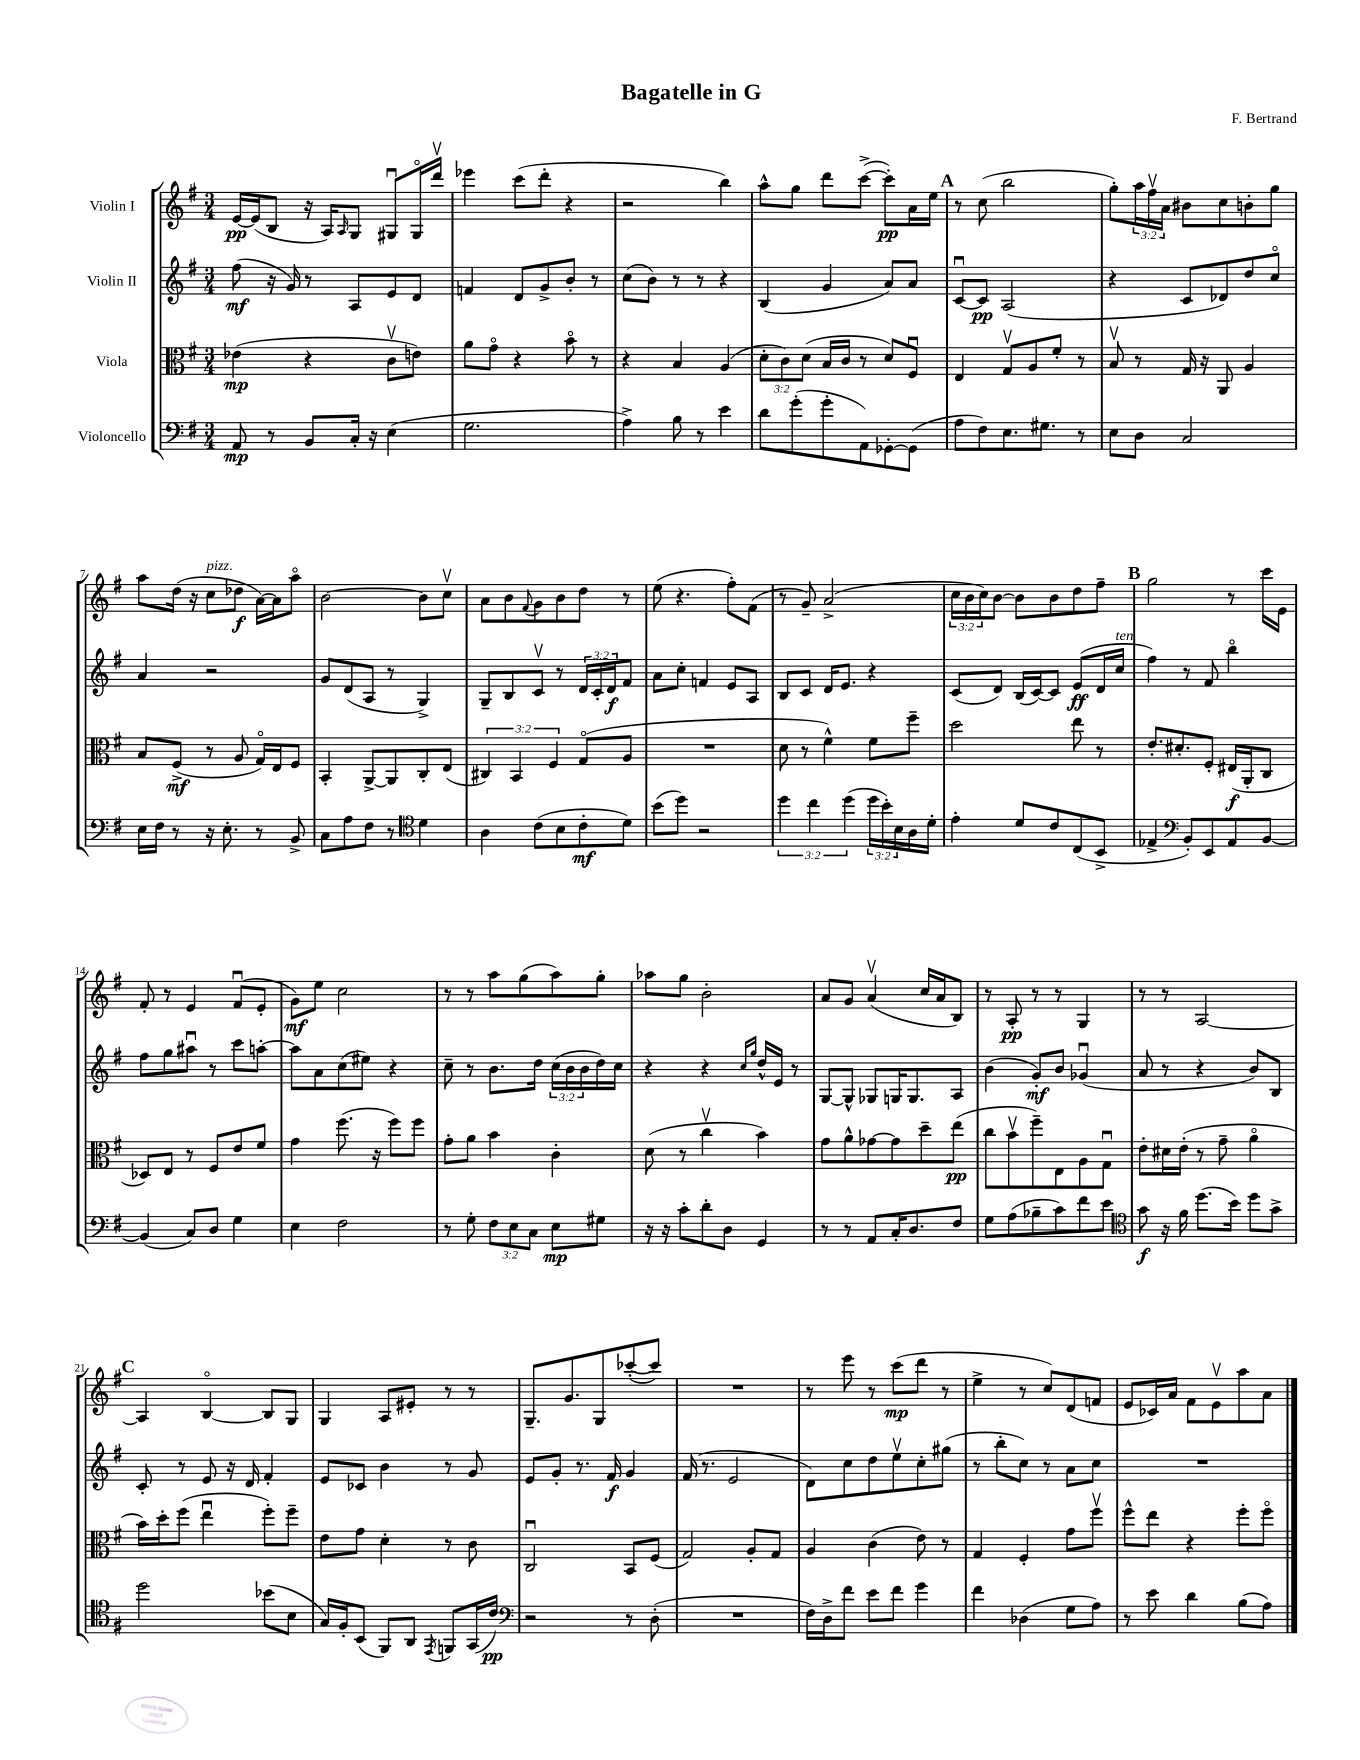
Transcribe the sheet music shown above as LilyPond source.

\header { title = "Bagatelle in G" composer = "F. Bertrand" }
<<
\new StaffGroup <<
\new Staff = "s0" \with { instrumentName = "Violin I" } {
    \clef treble \key g \major \numericTimeSignature \time 3/4 \override Staff.TupletNumber.text = #tuplet-number::calc-fraction-text
    e'16~\pp e'16( b8 r16 a16) \grace { a16 } g8 gis8\downbow gis16\flageolet d'''16\upbow |
    ees'''4 c'''8( d'''8-. r4 |
    r2 b''4) |
    a''8-^ g''8 d'''8 c'''8~->( c'''8-.\pp) a'16 e''16 |
    \mark \markup { \bold "A" } r8 c''8( b''2 |
    g''8-.) \tuplet 3/2 { a''16 fis''16\upbow a'16 } bis'8 c''8 b'8-. g''8 |
    a''8 d''16( r16 c''8^\markup { \italic "pizz." } des''8\f a'16~) a'16 a''8\flageolet |
    b'2~ b'8 c''8\upbow |
    a'8 b'8 \appoggiatura { fis'8 } g'8 b'8 d''8 r8 |
    e''8( r4. fis''8-.) fis'8( |
    r8 g'8--) a'2->( |
    \tuplet 3/2 { c''16 b'16 c''16) } b'8~ b'8 b'8 d''8 fis''8-- |
    \mark \markup { \bold "B" } g''2 r8 c'''16 e'16 |
    fis'8-. r8 e'4 fis'8\downbow( e'8-. |
    g'8\mf) e''8 c''2 |
    r8 r8 a''8 g''8( a''8) g''8-. |
    aes''8 g''8 b'2-. |
    a'8 g'8 a'4\upbow( c''16 a'16 b8) |
    r8 a8-.\pp r8 r8 g4 |
    r8 r8 a2~ |
    \mark \markup { \bold "C" } a4 b4~\flageolet b8 g8 |
    g4 a8 eis'8-. r8 r8 |
    g8.-- g'8. g8 ces'''8~-.( ces'''8) |
    R2. |
    r8 e'''8 r8 c'''8\mp( d'''8 r8 |
    e''4-> r8 c''8) d'8( f'8 |
    e'8 ces'16) a'16 fis'8 e'8\upbow a''8 a'8 \bar "|." |
}
\new Staff = "s1" \with { instrumentName = "Violin II" } {
    \clef treble \key g \major \numericTimeSignature \time 3/4 \override Staff.TupletNumber.text = #tuplet-number::calc-fraction-text
    fis''8\mf( r16 g'16) r8 a8 e'8 d'8 |
    f'4 d'8 g'8-> b'8-. r8 |
    c''8( b'8) r8 r8 r4 |
    b4( g'4 a'8) a'8 |
    \mark \markup { \bold "A" } c'8~\downbow c'8\pp a2( |
    r4 c'8 des'8) d''8 c''8\flageolet |
    a'4 r2 |
    g'8 d'8( a8 r8 g4->) |
    g8-- b8 c'8\upbow r8 \tuplet 3/2 { d'16 c'16-. d'16\f } fis'8 |
    a'8 c''8-. f'4 e'8 a8 |
    b8 c'8 d'16 e'8. r4 |
    c'8( d'8) b16( c'16~) c'8 e'8\ff( d'16 c''16^\markup { \italic "ten." } |
    \mark \markup { \bold "B" } fis''4) r8 fis'8 b''4\flageolet |
    fis''8 g''8 ais''8\downbow r8 c'''8 a''8~-. |
    a''8 a'8 c''8( eis''8) r4 |
    c''8-- r8 b'8. d''16 \tuplet 3/2 { c''16( b'16 b'16 } d''16) c''16 |
    r4 r4 \grace { c''16 g''16 } d''16-^ e'16 r8 |
    g8~ g8-^ ges8 g16 g8. a8 |
    b'4( g'8-.\mf) b'8 ges'4\downbow( |
    a'8 r8 r4 b'8) b8 |
    \mark \markup { \bold "C" } c'8-. r8 e'8 r16 d'16 fis'4-. |
    e'8 ces'8 b'4 r8 g'8 |
    e'8 g'8-. r8. fis'16\f g'4 |
    fis'16( r8. e'2 |
    d'8) c''8 d''8 e''8\upbow c''8-. gis''8( |
    r8 b''8-. c''8) r8 a'8 c''8 |
    R2. \bar "|." |
}
\new Staff = "s2" \with { instrumentName = "Viola" } {
    \clef alto \key g \major \numericTimeSignature \time 3/4 \override Staff.TupletNumber.text = #tuplet-number::calc-fraction-text
    ees'4\mp( r4 c'8\upbow e'8) |
    a'8 g'8\flageolet r4 b'8\flageolet r8 |
    r4 b4 a4( |
    \tuplet 3/2 { d'8-. c'8) d'8( } b16 c'16 r8 d'8) fis8\downbow |
    \mark \markup { \bold "A" } e4 g8\upbow a8 fis'8-. r8 |
    b8\upbow r8 g16 r16 a,8 a4 |
    b8 fis8->\mf( r8 a8 g16\flageolet) e16 fis8 |
    b,4-. a,8~-> a,8 c8-. e8( |
    \tuplet 3/2 { cis4) b,4 fis4 } g8\flageolet( a8 |
    R2. |
    d'8 r8 fis'4-^) fis'8 fis''8-- |
    d''2 e''8 r8 |
    \mark \markup { \bold "B" } e'8.-. dis'8.-. fis8-. eis16\f( a,16-. c8 |
    des8) e8 r8 fis8 e'8 fis'8 |
    g'4 fis''8.( r16 fis''8) fis''8 |
    g'8-. a'8 b'4 c'4-. |
    d'8( r8 c''4\upbow b'4) |
    g'8 a'8-^ ges'8~ ges'8 d''8-- e''8\pp( |
    c''8 b'8\upbow fis''8--) e8 a8 g8\downbow |
    e'8-. dis'16 e'16-.( r8 g'8-- a'4\flageolet |
    \mark \markup { \bold "C" } b'16) d''16-. fis''8( e''4\downbow fis''8-.) fis''8-- |
    e'8 g'8 d'4-. r8 c'8 |
    c2\downbow b,8 fis8( |
    g2) a8-. g8 |
    a4 c'4( e'8) r8 |
    g4 fis4-. g'8 fis''8\upbow |
    fis''8-^ e''8 r4 fis''8-. fis''8\flageolet \bar "|." |
}
\new Staff = "s3" \with { instrumentName = "Violoncello" } {
    \clef bass \key g \major \numericTimeSignature \time 3/4 \override Staff.TupletNumber.text = #tuplet-number::calc-fraction-text
    a,8\mp r8 b,8 c16-. r16 e4( |
    g2. |
    a4->) b8 r8 e'4 |
    d'8 g'8-.( g'8-. a,8) ges,8~-. ges,8( |
    \mark \markup { \bold "A" } a8 fis8) e8. gis8. r8 |
    e8 d8 c2 |
    e16 fis16 r8 r16 e8.-. r8 b,8-> |
    c8 a8 fis8 r8 \clef tenor d'4 |
    a4 c'8( b8 c'8-.\mf d'8) |
    b'8( d''8) r2 |
    \tuplet 3/2 { d''4 c''4 d''4( } \tuplet 3/2 { d''16 b'16-.) b16 } a16 d'16-. |
    e'4-. d'8 c'8 c8( b,8-> |
    \mark \markup { \bold "B" } ees4-> \clef bass b,8-.) e,8 a,8 b,8~ |
    b,4( c8) d8 g4 |
    e4 fis2 |
    r8 g8-. \tuplet 3/2 { fis8 e8 c8 } e8\mp gis8 |
    r16 r16 c'8-. d'8-. d8 g,4 |
    r8 r8 a,8 c16-. d8. fis8 |
    g8 a8( bes8-- c'8) fis'8 e'8 |
    \clef tenor g'8\f r16 fis'16 d''8.( b'16) d''8 g'8-> |
    \mark \markup { \bold "C" } d''2 bes'8( b8 |
    g16) fis16-. b,8( fis,8) a,8 \acciaccatura { e,8 } f,8 g,16( c'16\pp) |
    \clef bass r2 r8 d8-.( |
    R2. |
    fis16) d16-> fis'8 e'8 fis'8 g'4 |
    fis'4 des4( g8 a8) |
    r8 e'8 d'4 b8( a8) \bar "|." |
}
>>
>>
